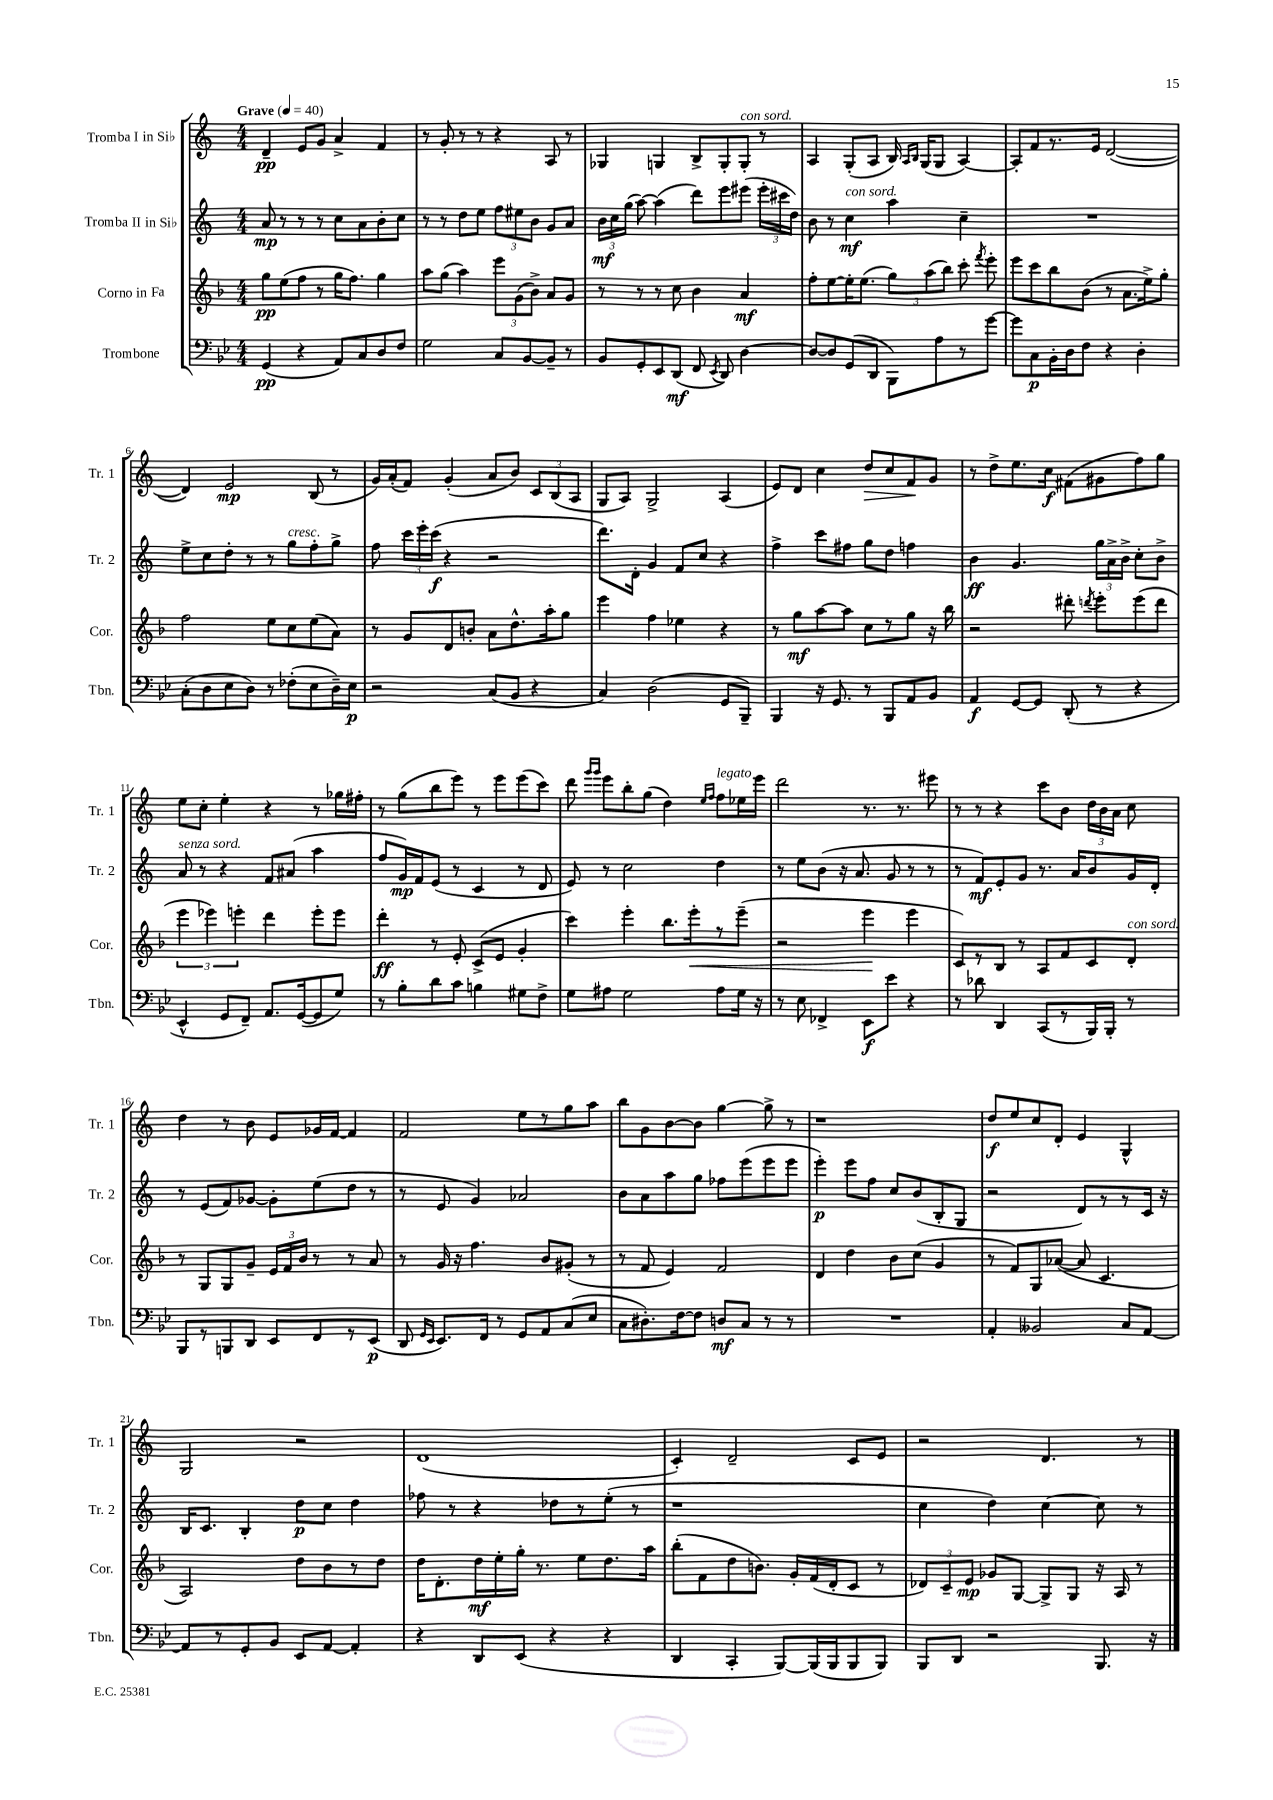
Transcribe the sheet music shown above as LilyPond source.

<<
\new StaffGroup <<
\new Staff = "s0" \with { instrumentName = "Tromba I in Sib" shortInstrumentName = "Tr. 1" } {
    \clef treble \key c \major \numericTimeSignature \time 4/4 \tempo "Grave" 4 = 40
    \autoBeamOff d'4--\pp e'8[ g'8] a'4-> f'4 |
    r8 g'8-. r8 r8 r4 a8 r8 |
    ges4 g4 b8[-> g8-. g8]-.^\markup { \italic "con sord." } r8 |
    a4 g8[-.( a8] b16) \grace { a16[ b16] } g16[( g8] a4~) |
    a8[-. f'8 r8. e'16] d'2~( |
    d'4) e'2\mp b8( r8 |
    g'16[) a'16-.( f'8]) g'4-.( a'8[ b'8]) \tuplet 3/2 { c'8[ b8( a8] } |
    g8[ a8]) g2-> a4( |
    e'8[) d'8] c''4 d''8[\> c''8 f'8\! g'8] |
    r8 d''8[-> e''8. c''16]\f fis'8[( gis'8 f''8) g''8] |
    e''8[ c''8]-. e''4-. r4 r8 ges''16[ fis''16]-. |
    r8 g''8[( b''8 e'''8]) r8 e'''8[ e'''8( c'''8]) |
    d'''8 \grace { g'''16[ g'''16] } e'''8[ b''8-. g''8]( d''4) \grace { e''16[ f''16] } f''8[^\markup { \italic "legato" } ees''16 e'''16] |
    d'''2 r8. r8. eis'''8 |
    r8 r8 r4 c'''8[ b'8] \tuplet 3/2 { d''16[ b'16 a'16] } c''8 |
    d''4 r8 b'8 e'8[ ges'16 f'16]~ f'4 |
    f'2 e''8[ r8 g''8 a''8] |
    b''8[ g'8 b'8~ b'8] g''4~ g''8-> r8 |
    r1 |
    d''8[\f e''8 c''8 d'8]-. e'4 g4-^ |
    g2 r2 |
    d'1( |
    c'4-.) d'2-- c'8[ e'8] |
    r2 d'4. r8 \bar "|." |
}
\new Staff = "s1" \with { instrumentName = "Tromba II in Sib" shortInstrumentName = "Tr. 2" } {
    \clef treble \key c \major \numericTimeSignature \time 4/4
    \autoBeamOff a'8\mp r8 r8 r8 c''8[ a'8 b'8-. c''8] |
    r8 r8 d''8[ e''8] \tuplet 3/2 { f''8[ eis''8 b'8] } g'8[ a'8] |
    \tuplet 3/2 { b'16[\mf c''16 g''16]( } a''8~) a''4( d'''8[) e'''8 eis'''8]( \tuplet 3/2 { eis'''16[-. cis'''16 d''16]) } |
    b'8 r8 c''4\mf^\markup { \italic "con sord." } a''4 c''4-- |
    R1 |
    e''8[-> c''8 d''8]-. r8 r8 g''8[^\markup { \italic "cresc." } f''8-. g''8]-> |
    f''8 \tuplet 3/2 { c'''16[ e'''16-. c'''16]\f( } r4 r2 |
    d'''8.[) d'16]-. g'4 f'8[ c''8] r4 |
    f''4-> c'''8[ fis''8] g''8[ d''8] f''4 |
    b'4\ff g'4. \tuplet 3/2 { g''16[ a'16-> b'16]-> } c''8[-. b'8]-> |
    a'8^\markup { \italic "senza sord." } r8 r4 f'8[ ais'8]( a''4 |
    f''8[ g'16\mp) f'16 e'8]( r8 c'4 r8 d'8 |
    e'8) r8 c''2 d''4 |
    r8 e''8[ b'8]( r16 a'8. g'8 r8 r8 |
    r8 f'8[\mf) e'8-. g'8] r8. a'16[ b'8 g'16 d'16]-. |
    r8 e'8[( f'8) ges'8]~ ges'8[-. e''8( d''8] r8 |
    r8 e'8 g'4) aes'2 |
    b'8[ a'8 a''8 g''8] fes''8[ e'''8( e'''8 e'''8] |
    e'''4-.\p) e'''8[ f''8] c''8[ b'8( b8-. g8] |
    r2 d'8[) r8 r8 c'16] r16 |
    b16[ c'8.] b4-. d''8[\p c''8] d''4 |
    fes''8 r8 r4 des''8[ r8 e''8]-.( r8 |
    r1 |
    c''4 d''4) c''4~ c''8 r8 \bar "|." |
}
\new Staff = "s2" \with { instrumentName = "Corno in Fa" shortInstrumentName = "Cor." } {
    \clef treble \key f \major \numericTimeSignature \time 4/4
    \autoBeamOff g''8[\pp e''8( f''8] r8 g''16[ f''8.]) g''4 |
    a''8[ g''8]( a''4) \tuplet 3/2 { e'''8[ g'8( bes'8]->) } a'8[ g'8] |
    r8 r8 r8 c''8 bes'4 a'4\mf |
    f''8[-. e''8~ e''16-. e''8.]( \tuplet 3/2 { g''8[) a''8( bes''8]) } c'''8-. \acciaccatura { f'''8 } e'''8-. |
    e'''8[ c'''8 bes''8 bes'8]( r8 a'8.[ e''16->) g''8]-. |
    f''2 e''8[ c''8 e''8( a'8]) |
    r8 g'8[ d'8 b'8]-. a'8[ d''8.-^ a''16-. g''8] |
    e'''4 f''4 ees''4 r4 |
    r8 g''8[\mf a''8~ a''8] c''8[ r8 g''8] r16 bes''16 |
    r2 dis'''8-. \acciaccatura { d'''8 } e'''8[-. e'''8( d'''8] |
    \tuplet 3/2 { e'''4 ees'''4) e'''4-. } d'''4 e'''8[-. e'''8] |
    d'''4-.\ff r8 e'8-. c'8[->( e'8] g'4-. |
    c'''4) e'''4-. bes''8.[ e'''16-.\< r8 e'''8]--( |
    r2 e'''4\! e'''4 |
    c'8[) r8 bes8] r8 a8[ f'8 c'8 d'8]-.^\markup { \italic "con sord." } |
    r8 g8[ g8 g'8]-- \tuplet 3/2 { e'16[ f'16 bes'16] } r8 r8 a'8 |
    r8 g'16 r16 f''4. bes'8[ gis'8]-.( r8 |
    r8 f'8 e'4) f'2 |
    d'4 d''4 bes'8[ c''8]( g'4 |
    r8 f'8[) g8 aes'8]~( aes'8 c'4. |
    a2) d''8[ bes'8 r8 d''8] |
    d''16[ d'8.-. d''16\mf e''16-. g''16]-. r8. e''8[ d''8. a''16] |
    bes''8[-.( f'8 d''8 b'8.]) g'16[-. f'16( d'16-. c'8] r8 |
    \tuplet 3/2 { des'8[) c'8-- e'8]\mp } ges'8[ g8]~ g8[-> g8] r16 a16 r8 \bar "|." |
}
\new Staff = "s3" \with { instrumentName = "Trombone" shortInstrumentName = "Tbn." } {
    \clef bass \key bes \major \numericTimeSignature \time 4/4
    \autoBeamOff g,4\pp( r4 a,8[) c8 d8 f8] |
    g2 c8[ bes,8~ bes,8]-- r8 |
    bes,8[ g,8-. ees,8 d,8]\mf( f,8 \acciaccatura { ees,8 } d,8) d4~ |
    d8[~ d8 g,8( d,8] bes,,8[) a8 r8 g'8]~ |
    g'8[ c8\p bes,16-. d16 f8] r4 d4-. |
    c8[-.( d8 ees8 d8]) r8 fes8[-.( ees8 d16--) ees16]\p |
    r2 c8[( bes,8] r4 |
    c4) d2( g,8[ bes,,8]--) |
    bes,,4 r16 g,8. r8 bes,,8[ a,8 bes,8] |
    a,4\f g,8[~ g,8] d,8-.( r8 r4 |
    ees,4-^ g,8[ f,8]--) a,8.[ g,16~( g,8 g8]) |
    r8 bes8[-. d'8 c'8] b4 gis8[ f8]-> |
    g8[ ais8] g2 ais8[ g16] r16 |
    r8 ees8 fes,4-> ees,8[\f ees'8] r4 |
    r8 des'8 d,4 c,8[( r8 bes,,16) bes,,16]-. r8 |
    bes,,8[ r8 b,,8 d,8] ees,8[ f,8 r8 ees,8]\p( |
    d,8 \grace { g,16[ ees,16] } ees,8.[) f,16] r8 g,8[ a,8 c8( ees8] |
    c8[ dis8.-.) f16~ f8] d8[\mf c8] r8 r8 |
    R1 |
    a,4-. beses,2 c8[ a,8]~ |
    a,8[ r8 g,8-. bes,8] ees,8[ a,8]~ a,4-. |
    r4 d,8[ ees,8]( r4 r4 |
    d,4 c,4-. bes,,8[~) bes,,16( bes,,16 bes,,8 bes,,8]) |
    bes,,8[ d,8] r2 bes,,8. r16 \bar "|." |
}
>>
>>
